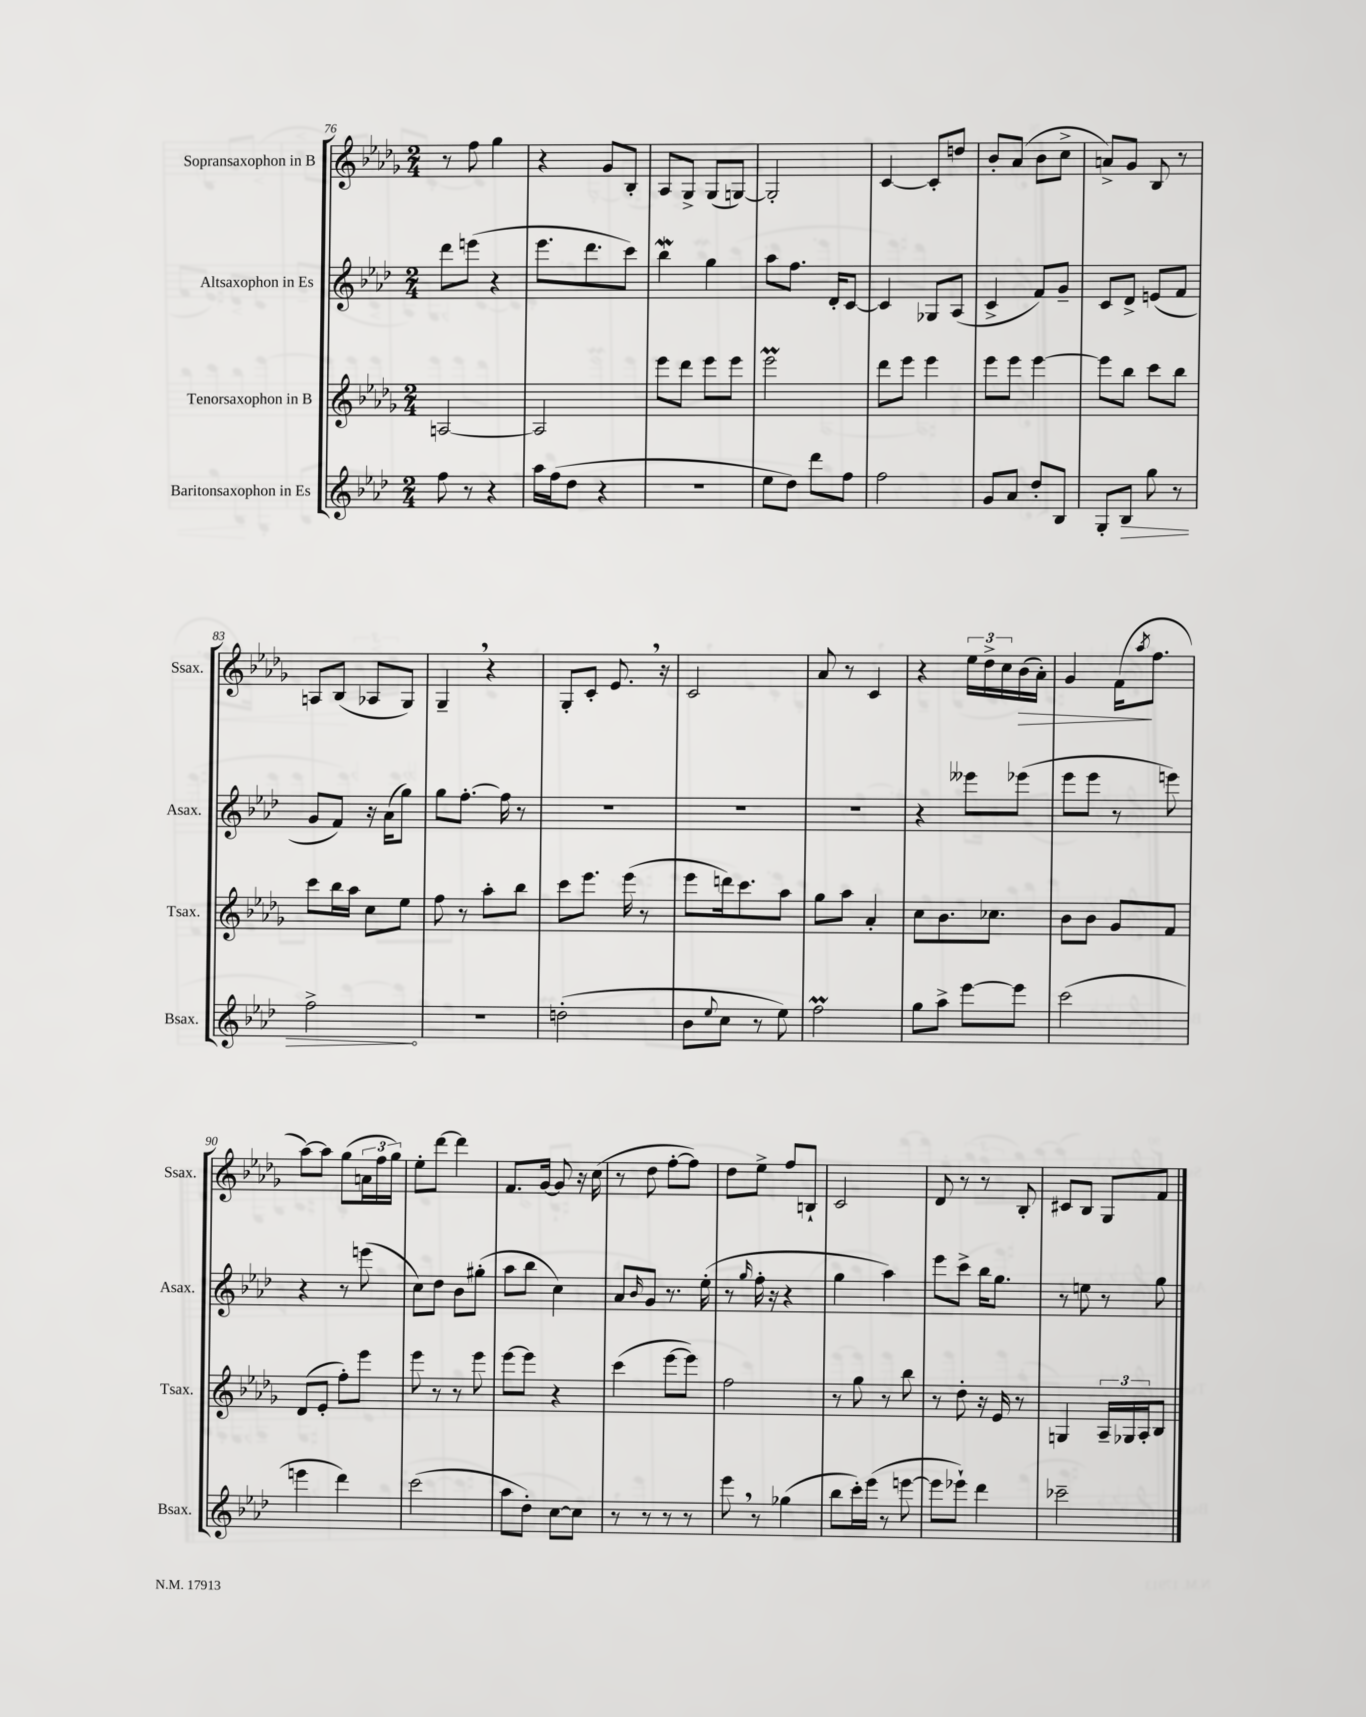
<<
\new StaffGroup <<
\new Staff = "s0" \with { instrumentName = "Sopransaxophon in B" shortInstrumentName = "Ssax." } {
    \clef treble \key des \major \numericTimeSignature \time 2/4
    r8 f''8 ges''4 |
    r4 ges'8 bes8-. |
    aes8 ges8-> ges8( g8~) |
    g2-. |
    c'4~ c'8-. d''8 |
    bes'8-. aes'8( bes'8 c''8-> |
    a'8->) ges'8 bes8 r8 |
    a8 bes8( aes8 ges8) |
    ges4-- \breathe r4 |
    ges8-. c'8-. ees'8. \breathe r16 |
    c'2 |
    aes'8 r8 c'4 |
    r4 \tuplet 3/2 { ees''16 des''16-> c''16 } bes'16\>( aes'16-.) |
    ges'4 f'16\!( \acciaccatura { aes''8 } f''8. |
    aes''8~) aes''8 ges''8( \tuplet 3/2 { a'16 f''16 ges''16) } |
    ees''8-. des'''8~ des'''4 |
    f'8. ges'16~ ges'8 r16 c''16( |
    r8 des''8 f''8~-. f''8) |
    des''8 ees''8-> f''8 b8-! |
    c'2 |
    des'8 r8 r8 bes8-. |
    cis'8 bes8 ges8 f'8 \bar "|." |
}
\new Staff = "s1" \with { instrumentName = "Altsaxophon in Es" shortInstrumentName = "Asax." } {
    \clef treble \key aes \major \numericTimeSignature \time 2/4
    des'''8 e'''8( r4 |
    ees'''8. des'''8. c'''8) |
    bes''4\mordent g''4 |
    aes''8 f''8. des'16-. c'8~ |
    c'4 ges8 aes8( |
    c'4-> f'8) g'8-- |
    c'8 des'8-> e'8( f'8 |
    g'8 f'8) r16 aes'16( g''8) |
    g''8 f''8.~-. f''16 r8 |
    R2 |
    R2 |
    R2 |
    r4 eeses'''8 ees'''8( |
    ees'''8 ees'''8 r8 e'''8) |
    r4 r8 e'''8( |
    c''8) des''8 bes'8 gis''8-.( |
    aes''8 bes''8 c''4) |
    aes'8 \grace { bes'16 } g'8 r8. ees''16-.( |
    r8 \grace { g''16 } f''16-. r16 r4 |
    g''4 aes''4) |
    ees'''8 c'''8-> bes''16 g''8. |
    r8 e''8 r8 g''8 \bar "|." |
}
\new Staff = "s2" \with { instrumentName = "Tenorsaxophon in B" shortInstrumentName = "Tsax." } {
    \clef treble \key des \major \numericTimeSignature \time 2/4
    a2~ |
    a2 |
    ees'''8 des'''8 ees'''8 ees'''8 |
    ees'''2\prall |
    des'''8 ees'''8 ees'''4 |
    ees'''8 ees'''8 ees'''4~ |
    ees'''8 bes''8 c'''8 bes''8 |
    c'''8 bes''16 aes''16 c''8 ees''8 |
    f''8 r8 aes''8-. bes''8 |
    c'''8 ees'''8. ees'''16( r8 |
    ees'''8 d'''16) c'''8. aes''8 |
    ges''8 aes''8 aes'4-. |
    c''8 bes'8. ces''8. |
    bes'8 bes'8 ges'8 f'8 |
    des'8( ees'8-. f''8-.) ees'''8 |
    ees'''8 r8 r8 ees'''8 |
    ees'''8~ ees'''8 r4 |
    c'''4( ees'''8~ ees'''8) |
    f''2 |
    r8 ges''8 r8 bes''8 |
    r8 des''8-. r16 ees'16 r8 |
    g4 \tuplet 3/2 { aes16-- ges16 aes16-. } bes8 \bar "|." |
}
\new Staff = "s3" \with { instrumentName = "Baritonsaxophon in Es" shortInstrumentName = "Bsax." } {
    \clef treble \key aes \major \numericTimeSignature \time 2/4
    f''8 r8 r4 |
    aes''16 f''16( des''8 r4 |
    r2 |
    ees''8 des''8) des'''8 f''8 |
    f''2 |
    g'8 aes'8 des''8-. bes8 |
    g8-. \once \override Hairpin.circled-tip = ##t bes8\> g''8 r8 |
    f''2->\! |
    R2 |
    d''2-.( |
    bes'8 \appoggiatura { ees''8 } c''8 r8 ees''8) |
    f''2\prall |
    g''8 aes''8-> ees'''8~ ees'''8 |
    c'''2( |
    e'''4 des'''4) |
    c'''2( |
    aes''8 des''8-.) c''8~ c''8 |
    r8 r8 r8 r8 |
    ees'''8 \breathe r8 ges''4( |
    bes''8 c'''16-.) ees'''16( r8 e'''8~ |
    e'''8 ees'''8-!) des'''4 |
    ces'''2-- \bar "|." |
}
>>
>>
\layout { \context { \Score currentBarNumber = #76 } }
